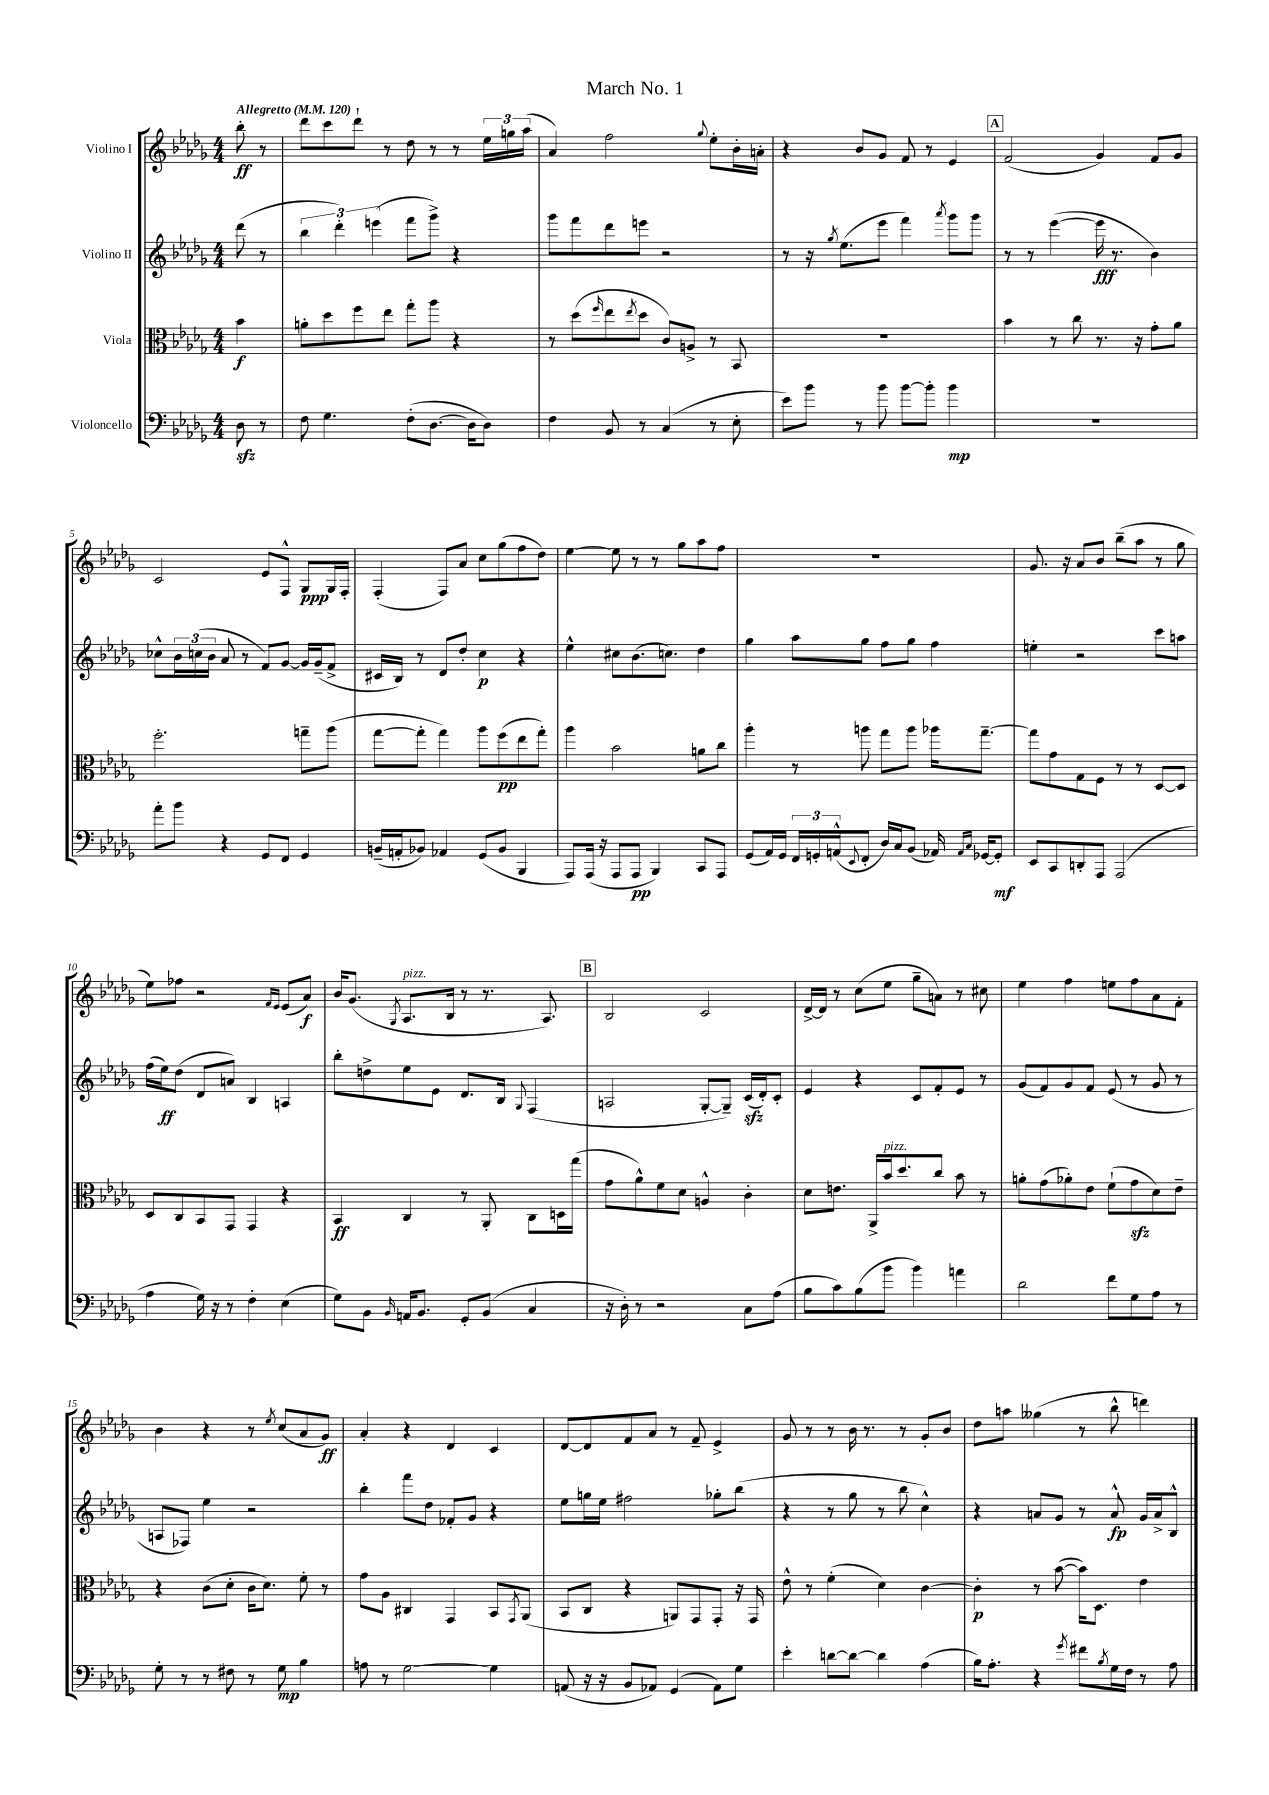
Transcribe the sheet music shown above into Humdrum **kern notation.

**kern	**dynam	**kern	**dynam	**kern	**dynam	**kern	**dynam
*part4	*part4	*part3	*part3	*part2	*part2	*part1	*part1
*staff4	*staff4	*staff3	*staff3	*staff2	*staff2	*staff1	*staff1
*I"Violoncello	*	*I"Viola	*	*I"Violino II	*	*I"Violino I	*
*clefF4	*	*clefC3	*	*clefG2	*	*clefG2	*
*k[b-e-a-d-g-]	*	*k[b-e-a-d-g-]	*	*k[b-e-a-d-g-]	*	*k[b-e-a-d-g-]	*
*M4/4	*	*M4/4	*	*M4/4	*	*M4/4	*
*MM120	*	*MM120	*	*MM120	*	*MM120	*
=	=	=	=	=	=	=	=
!	!	!	!	!	!	!LO:TX:a:B:t=Allegretto	!
8D-zz\	.	4b-\	f	(8ddd-\	.	8bb-'\	ff
8r	.	.	.	8r	.	8r	.
=1	=1	=1	=1	=1	=1	=1	=1
8F\	.	8an'\L	.	6bb-\	.	8ddd-\L	.
4.G-\	.	8dd-\	.	.	.	8ccc\	.
.	.	.	.	6ddd-'\)	.	.	.
.	.	8ff\	.	.	.	8ddd-`\J	.
.	.	.	.	(6eeen\	.	.	.
.	.	8ee-\J	.	.	.	8r	.
(8F'\L	.	8gg-'\L	.	8fff\L	.	8dd-\	.
[8.D-\J	.	8aa-\J	.	8ggg-^\J)	.	8r	.
.	.	4r	.	4r	.	8r	.
16D-\KL]	.	.	.	.	.	.	.
8D-\J)	.	.	.	.	.	24ee-\LL	.
.	.	.	.	.	.	24ggn\	.
.	.	.	.	.	.	(24aa-\JJ	.
=2	=2	=2	=2	=2	=2	=2	=2
4F\	.	8r	.	8ggg-\L	.	4a-/)	.
.	.	(8dd-\L	.	8fff\	.	.	.
.	.	16qqff/	.	.	.	.	.
8BB-/	.	8ee-\	.	8ddd-\	.	2ff\	.
.	.	8qee-/	.	.	.	.	.
8r	.	8dd-\J	.	8eeen\J	.	.	.
(4C/	.	8c/L)	.	2r	.	.	.
.	.	8An^/J	.	.	.	.	.
.	.	.	.	.	.	8qqgg-/	.
8r	.	8r	.	.	.	8ee-'\L	.
8E-'\	.	8BB-/	.	.	.	16b-'\L	.
.	.	.	.	.	.	16an'\JJ	.
=3	=3	=3	=3	=3	=3	=3	=3
8e-\L)	.	1r	.	8r	.	4r	.
8b-\J	.	.	.	16r	.	.	.
.	.	.	.	8qgg-/	.	.	.
.	.	.	.	(8.ee-\L	.	.	.
8r	.	.	.	.	.	8b-/L	.
8b-\	.	.	.	8eee-\J	.	8g-/J	.
[8b-\L	.	.	.	4fff\)	.	8f/	.
8b-'\J]	.	.	.	.	.	8r	.
.	.	.	.	8qaaa-/	.	.	.
4b-\	mp	.	.	8ggg-\L	.	4e-/	.
.	.	.	.	8ggg-\J	.	.	.
!!LO:REH:place=s1:t=A
=4	=4	=4	=4	=4	=4	=4	=4
1r	.	4b-\	.	8r	.	(2f/	.
.	.	.	.	8r	.	.	.
.	.	8r	.	([4eee-\	.	.	.
.	.	8cc\	.	.	.	.	.
.	.	8.r	.	16eee-\]	fff	4g-/)	.
.	.	.	.	8.r	.	.	.
.	.	16r	.	.	.	.	.
.	.	8g-'\L	.	4b-\)	.	8f/L	.
.	.	8a-\J	.	.	.	8g-/J	.
!!LO:LB:g=z
=5	=5	=5	=5	=5	=5	=5	=5
8a-'\L	.	2.ff'\	.	8cc-X^^\L	.	2c/	.
8b-\J	.	.	.	24b-\L	.	.	.
.	.	.	.	(24ccn\	.	.	.
.	.	.	.	24b-\JJ	.	.	.
4r	.	.	.	8a-/	.	.	.
.	.	.	.	8r	.	.	.
8GG-/L	.	.	.	8f/L)	.	8e-/L	.
8FF/J	.	.	.	[8g-/J	.	8F^^/J	.
4GG-/	.	8ggn~\L	.	16g-/LL]	.	8G-/L	ppp
.	.	.	.	(16g-~/J	.	.	.
.	.	(8aa-\J	.	8f^/J	.	16G-/L	.
.	.	.	.	.	.	16F'/JJ	.
=6	=6	=6	=6	=6	=6	=6	=6
(16BBn~/LL	.	[8gg-\L	.	16c#X/LL	.	(4F'/	.
16AAn'/J	.	.	.	16B-/JJ)	.	.	.
8BB-X/J)	.	8gg-'\J]	.	8r	.	.	.
4AA-X/	.	4gg-\)	.	8d-/L	.	8F/L)	.
.	.	.	.	8dd-'/J	.	8a-/J	.
(8GG-/L	.	8aa-\L	.	4cc\	p	8cc\L	.
8BB-/J	.	(8ff\	pp	.	.	(8gg-\	.
4BBB-/	.	8ee-\	.	4r	.	8ff\	.
.	.	8gg-'\J)	.	.	.	8dd-\J)	.
=7	=7	=7	=7	=7	=7	=7	=7
8AAA-/L)	.	4aa-\	.	4ee-^^\	.	[4ee-\	.
(16AAA-/Jk	.	.	.	.	.	.	.
16r	.	.	.	.	.	.	.
8AAA-/L	.	2b-\	.	8cc#X\L	.	8ee-\]	.
8AAA-/J	pp	.	.	(8.b-\	.	8r	.
4BBB-/)	.	.	.	.	.	8r	.
.	.	.	.	8.ccn\J)	.	.	.
.	.	.	.	.	.	8gg-\L	.
8CC/L	.	8an\L	.	4dd-\	.	8aa-\	.
8AAA-/J	.	8cc\J	.	.	.	8ff\J	.
=8	=8	=8	=8	=8	=8	=8	=8
(8GG-/L	.	4aa-'\	.	4gg-\	.	1r	.
16AA-/L)	.	.	.	.	.	.	.
16GG-/JJ	.	.	.	.	.	.	.
24FF/LL	.	8r	.	8aa-\L	.	.	.
24GGn'/	.	.	.	.	.	.	.
(24AAn^^/J	.	.	.	.	.	.	.
8qqEE-/	.	.	.	.	.	.	.
8FF'/J	.	8aan\	.	8gg-\J	.	.	.
16D-/LL)	.	8gg-\L	.	8ff\L	.	.	.
16C/J	.	.	.	.	.	.	.
(8BB-/J	.	8aa\J	.	8gg-\J	.	.	.
16AA-X/)	.	16aa-X\KL	.	4ff\	.	.	.
16qqAA-/LL	.	.	.	.	.	.	.
16qqC/JJ	.	.	.	.	.	.	.
[16GG-X/KL	.	[8.gg-~\J	.	.	.	.	.
8GG-'/J]	mf	.	.	.	.	.	.
=9	=9	=9	=9	=9	=9	=9	=9
8EE-/L	.	8gg-\L]	.	4een'\	.	8.g-/	.
8CC/	.	8g-\	.	.	.	.	.
.	.	.	.	.	.	16r	.
8DDn'/	.	8G-\	.	2r	.	8a-/L	.
8AAA-/J	.	8F\J	.	.	.	8b-/J	.
(2AAA-/	.	8r	.	.	.	(8bb-~\L	.
.	.	8r	.	.	.	8aa-\J	.
.	.	[8D-/L	.	8ccc\L	.	8r	.
.	.	8D-/J]	.	8aan\J	.	8gg-\	.
!!LO:LB:g=z
=10	=10	=10	=10	=10	=10	=10	=10
4A-\	.	8D-/L	.	(16ff\LL	.	8ee-\L)	.
.	.	.	.	16ee-\J)	ff	.	.
.	.	8C/	.	(8dd-\J	.	8ff-X\J	.
16G-\)	.	8BB-/	.	8d-/L	.	2r	.
16r	.	.	.	.	.	.	.
8r	.	8GG-/J	.	8an/J)	.	.	.
4F'\	.	4GG-/	.	4B-/	.	.	.
.	.	.	.	.	.	16qqf/LL	.
.	.	.	.	.	.	16qqe-/JJ	.
(4E-\	.	4r	.	4An/	.	(8e-/L	.
.	.	.	.	.	.	8a-/J)	f
=11	=11	=11	=11	=11	=11	=11	=11
8G-\L)	.	4BB-/	ff	8bb-'\L	.	16b-/KL	.
.	.	.	.	.	.	(8.g-/J	.
8BB-\J	.	.	.	8ddn^\	.	.	.
16qqBB-/	.	.	.	.	.	8qG-/	.
!	!	!	!	!	!	!LO:TX:a:i:t=pizz.	!
16AAn/KL	.	4C/	.	8ee-\	.	8.A-/L	.
8.BB-/J	.	.	.	.	.	.	.
.	.	.	.	8e-\J	.	.	.
.	.	.	.	.	.	16B-/Jk	.
8GG-'/L	.	8r	.	8.d-/L	.	8r	.
(8BB-/J	.	8AA-'/	.	.	.	8.r	.
.	.	.	.	16B-/Jk	.	.	.
.	.	.	.	8qqG-/	.	.	.
4C/	.	8C\L	.	(4F/	.	.	.
.	.	.	.	.	.	8.A-/)	.
.	.	16Dn\L	.	.	.	.	.
.	.	(16gg-\JJ	.	.	.	.	.
!!LO:REH:place=s1:t=B
=12	=12	=12	=12	=12	=12	=12	=12
16r	.	8g-\L	.	2An/	.	2B-/	.
16D-'\)	.	.	.	.	.	.	.
8r	.	8a-^^\)	.	.	.	.	.
2r	.	8f\	.	.	.	.	.
.	.	8d-\J	.	.	.	.	.
.	.	4An^^/	.	[8G-'/L	.	2c/	.
.	.	.	.	8G-~/J])	.	.	.
8C\L	.	4c'\	.	(16czz/LL	.	.	.
.	.	.	.	16d-'/J)	.	.	.
(8A-\J	.	.	.	8c'/J	.	.	.
=13	=13	=13	=13	=13	=13	=13	=13
8B-\L	.	8d-\L	.	4e-/	.	[16d-^/LL	.
.	.	.	.	.	.	16d-/JJ]	.
8c\)	.	8.en\J	.	.	.	8r	.
(8B-\	.	.	.	4r	.	(8cc\L	.
.	.	16AA-^/LL	.	.	.	.	.
!	!	!LO:TX:a:i:t=pizz.	!	!	!	!	!
8b-\J	.	16b-/J	.	.	.	8ee-\J	.
.	.	8.dd-/	.	.	.	.	.
4b-\)	.	.	.	8c/L	.	8gg-~\L	.
.	.	8cc/J	.	8f'/	.	8an\J)	.
4an\	.	8b-\	.	8e-/J	.	8r	.
.	.	8r	.	8r	.	8cc#X\	.
=14	=14	=14	=14	=14	=14	=14	=14
2d-\	.	8an'\L	.	(8g-/L	.	4ee-\	.
.	.	(8g-\	.	8f/)	.	.	.
.	.	8a-X'\)	.	8g-/	.	4ff\	.
.	.	8e-\J	.	8f/J	.	.	.
8f\L	.	(8f`\L	.	(8e-/	.	8een\L	.
8G-\	.	8g-zz\	.	8r	.	8ff\	.
8A-\J	.	8d-\)	.	8g-/	.	8a-\	.
8r	.	8e-~\J	.	8r	.	8f'\J	.
!!LO:LB:g=z
=15	=15	=15	=15	=15	=15	=15	=15
8G-'\	.	4r	.	8An/L	.	4b-\	.
8r	.	.	.	8F-X/J)	.	.	.
8r	.	(8c\L	.	4ee-\	.	4r	.
8F#X\	.	8d-'\J	.	.	.	.	.
8r	.	16c\KL	.	2r	.	8r	.
.	.	8.d-\J)	.	.	.	.	.
.	.	.	.	.	.	8qee-/	.
8G-\	mp	.	.	.	.	(8cc/L	.
4B-\	.	8f'\	.	.	.	8a-/	.
.	.	8r	.	.	.	8g-/J)	ff
=16	=16	=16	=16	=16	=16	=16	=16
8An\	.	8g-\L	.	4bb-'\	.	4a-'/	.
8r	.	8A-\J	.	.	.	.	.
[2G-\	.	4C#X/	.	8fff\L	.	4r	.
.	.	.	.	8dd-\J	.	.	.
.	.	4GG-/	.	8f-X'/L	.	4d-/	.
.	.	.	.	8g-/J	.	.	.
4G-\]	.	8BB-/L	.	4r	.	4c/	.
.	.	8qGG-/	.	.	.	.	.
.	.	(8AA-/J	.	.	.	.	.
=17	=17	=17	=17	=17	=17	=17	=17
(8AAn/	.	8BB-/L	.	8ee-\L	.	[8d-/L	.
16r	.	8C/J	.	16ggn\L	.	8d-/]	.
16r	.	.	.	16ee-\JJ	.	.	.
8BB-/L	.	4r	.	2ff#X\	.	8f/	.
8AA-X/J)	.	.	.	.	.	8a-/J	.
(4GG-/	.	8AAn/L)	.	.	.	8r	.
.	.	8GG-/	.	.	.	8f~/	.
8AA-\L)	.	8GG-'/J	.	8gg-X'\L	.	4e-^/	.
8G-\J	.	16r	.	(8bb-\J	.	.	.
.	.	16GG-/	.	.	.	.	.
=18	=18	=18	=18	=18	=18	=18	=18
4e-'\	.	8e-^^\	.	4r	.	8g-/	.
.	.	8r	.	.	.	8r	.
[8dn\L	.	(4f'\	.	8r	.	8r	.
8d\J_	.	.	.	8gg-\	.	16b-\	.
.	.	.	.	.	.	8.r	.
4d\]	.	4d-\)	.	8r	.	.	.
.	.	.	.	8bb-\	.	8r	.
(4A-\	.	[4c\	.	4cc^^\)	.	8g-'/L	.
.	.	.	.	.	.	8b-/J	.
=19	=19	=19	=19	=19	=19	=19	=19
16B-\KL)	.	4c'\]	p	4r	.	8dd-\L	.
8.A-'\J	.	.	.	.	.	.	.
.	.	.	.	.	.	8aan\J	.
4r	.	8r	.	8an/L	.	(4gg--X\	.
.	.	([8b-\	.	8g-/J	.	.	.
8qg-/	.	.	.	.	.	.	.
8f#X\L	.	16b-\KL])	.	8r	.	8r	.
.	.	8.D-\J	.	.	.	.	.
8qB-/	.	.	.	.	.	.	.
16G-\L	.	.	.	8a^^/	fp	8bb-^^\	.
16F\JJ	.	.	.	.	.	.	.
8r	.	4e-\	.	16g-/LL	.	4dddn\)	.
.	.	.	.	16a^/J	.	.	.
8A-\	.	.	.	8B-^^/J	.	.	.
==	==	==	==	==	==	==	==
*-	*-	*-	*-	*-	*-	*-	*-
